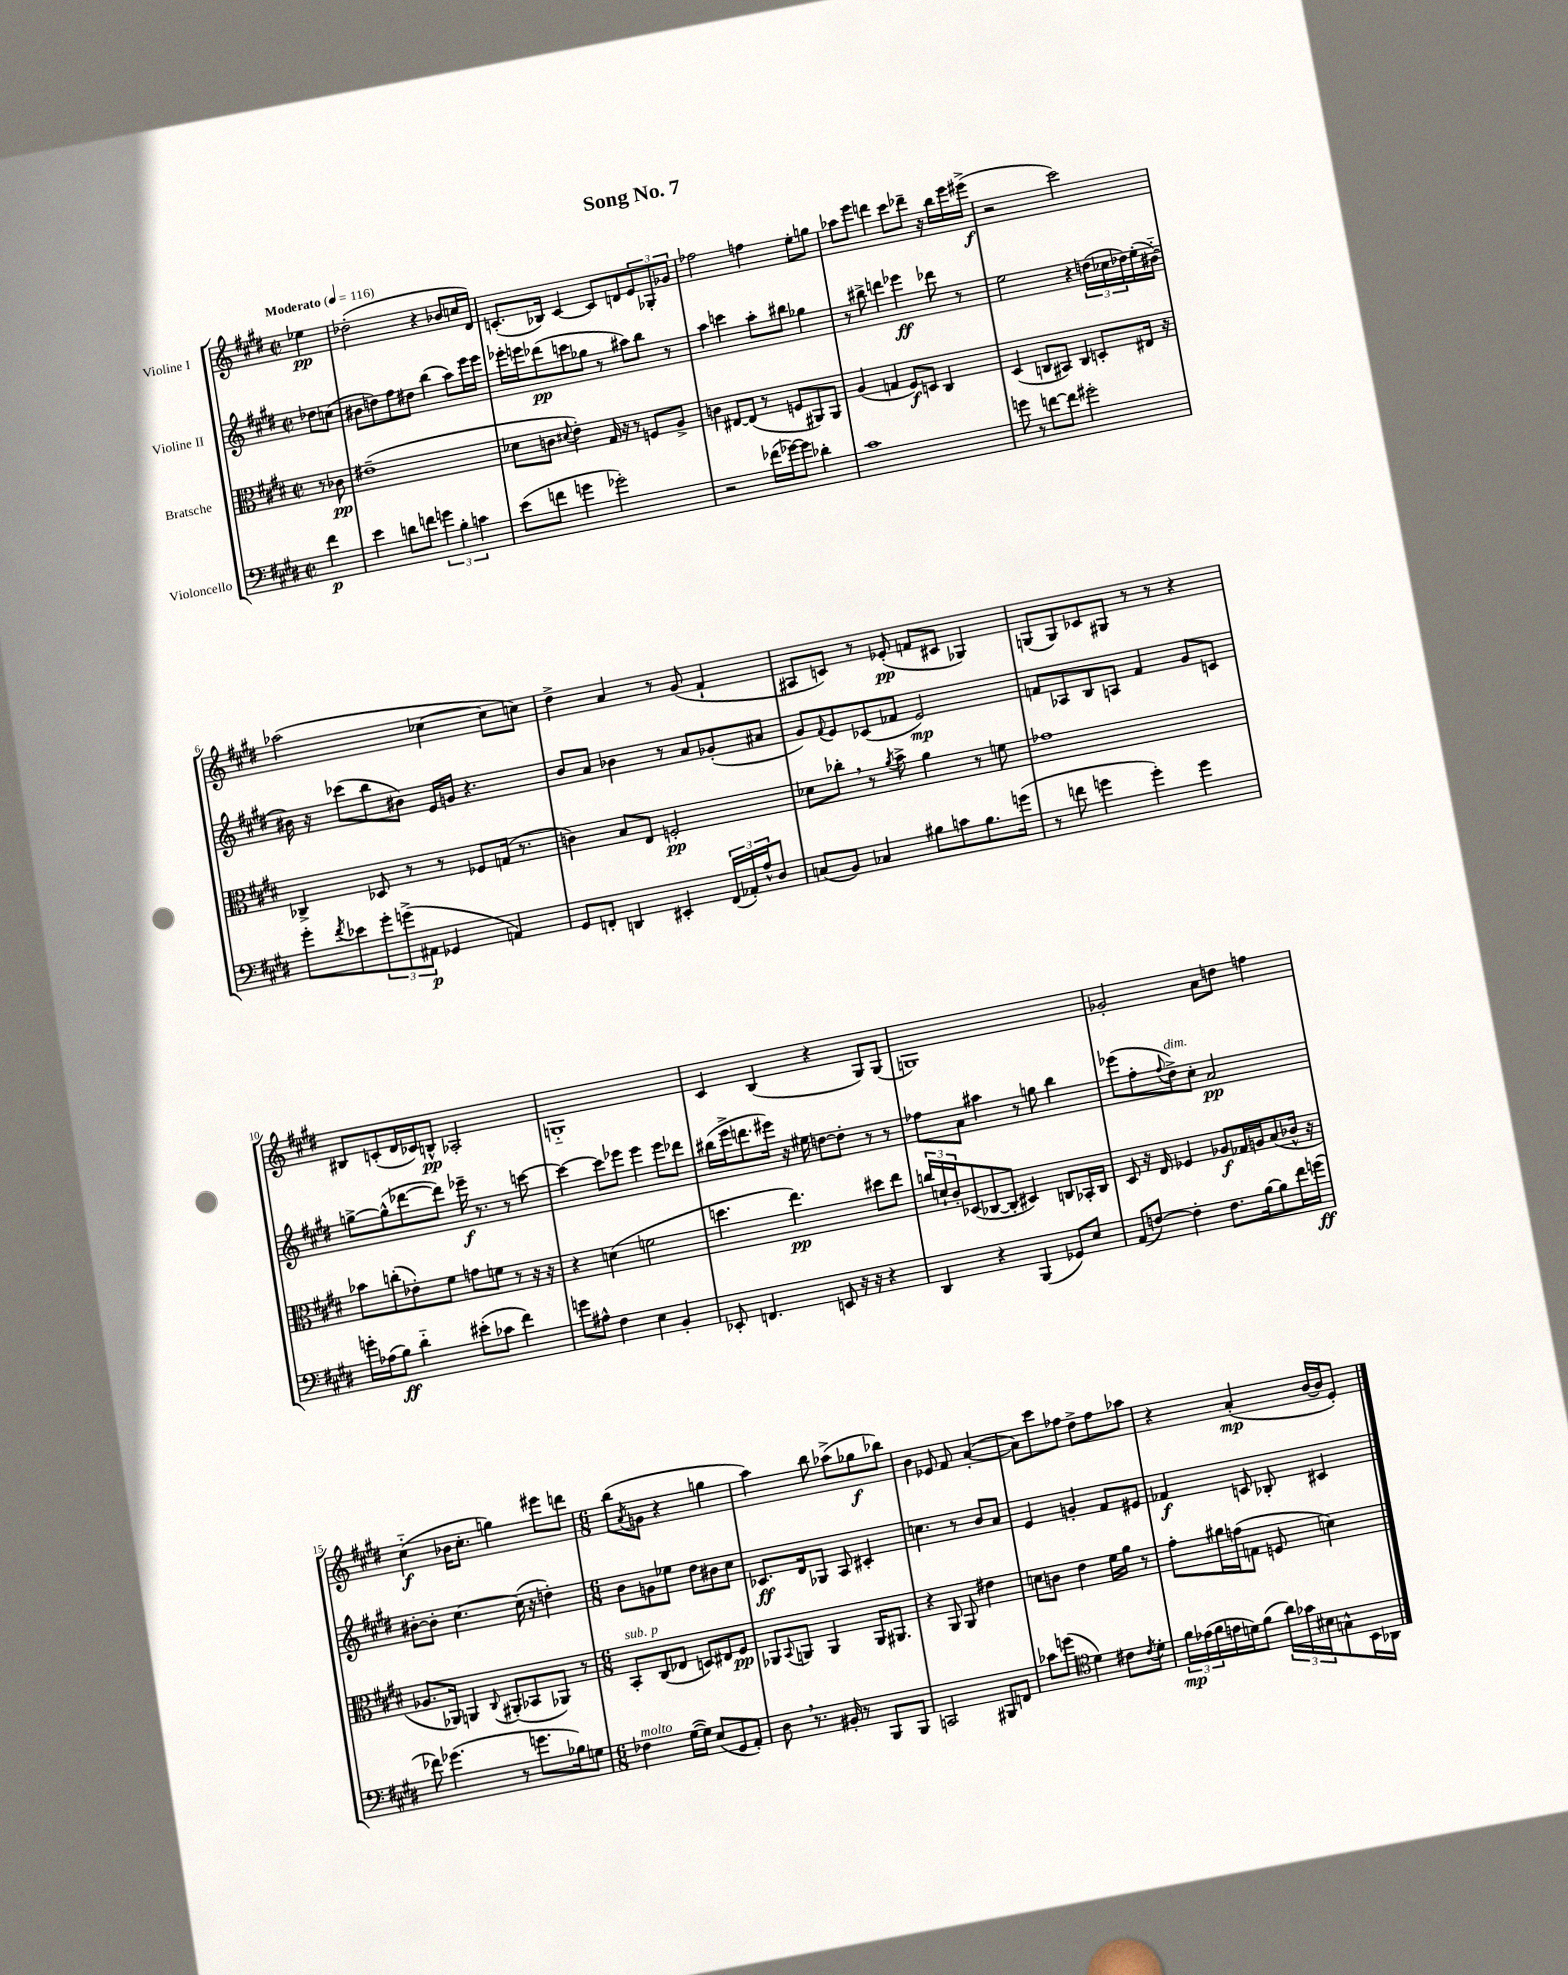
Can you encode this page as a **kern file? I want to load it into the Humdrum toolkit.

**kern	**dynam	**kern	**dynam	**kern	**dynam	**kern	**dynam
*part4	*part4	*part3	*part3	*part2	*part2	*part1	*part1
*staff4	*staff4	*staff3	*staff3	*staff2	*staff2	*staff1	*staff1
*I"Violoncello	*	*I"Bratsche	*	*I"Violine II	*	*I"Violine I	*
*clefF4	*	*clefC3	*	*clefG2	*	*clefG2	*
*k[f#c#g#d#]	*	*k[f#c#g#d#]	*	*k[f#c#g#d#]	*	*k[f#c#g#d#]	*
*M2/2	*	*M2/2	*	*M2/2	*	*M2/2	*
*met(c|)	*	*met(c|)	*	*met(c|)	*	*met(c|)	*
*MM116	*	*MM116	*	*MM116	*	*MM116	*
=	=	=	=	=	=	=	=
!	!	!	!	!	!	!LO:TX:a:B:t=Moderato	!
4f#\	p	8r	.	8dd-X\L	.	4ee-X\	pp
.	.	8c-X\	pp	(8ccn\J	.	.	.
=1	=1	=1	=1	=1	=1	=1	=1
4e\	.	(1e#X~	.	8b#X\L	.	(2dd-X'\	.
.	.	.	.	8ddn\)	.	.	.
8dn\L	.	.	.	8ff#\	.	.	.
8fn\J	.	.	.	8dd#X\J	.	.	.
6gn\	.	.	.	(4bb\	.	4r	.
6B'\	.	.	.	.	.	.	.
.	.	.	.	8aa\L)	.	8b-X/L	.
6cn\	.	.	.	.	.	.	.
.	.	.	.	16eee\L	.	16ccn/L	.
.	.	.	.	16eee\JJ	.	16d#/JJ)	.
=2	=2	=2	=2	=2	=2	=2	=2
(8e\L	.	8d-X\L	.	16eee-X'\LL	.	(8.cn'/L	.
.	.	.	.	16eeen\J	.	.	.
8fn\J	.	8cn\J	.	(8ddd-X\	pp	.	.
.	.	.	.	.	.	16B-X/Jk)	.
.	.	8qqd#X/	.	.	.	.	.
4gn\	.	4e'\)	.	8cccn\	.	[4c/	.
.	.	.	.	8gg-X\J	.	.	.
2g-X'\)	.	16G#/	.	8r	.	8c/L]	.
.	.	16r	.	.	.	.	.
.	.	8r	.	8aa#X\L)	.	8dn/	.
.	.	8Fn/L	.	8bb\J	.	12e/	.
.	.	.	.	.	.	12G-X'/	.
.	.	8A^/J	.	8r	.	.	.
.	.	.	.	.	.	12g-X/J	.
=3	=3	=3	=3	=3	=3	=3	=3
2r	.	4cn\	.	4aa\	.	2ff-X\	.
.	.	[8E#X/L	.	4cccn\	.	.	.
.	.	(8E#/J]	.	.	.	.	.
(16f-X\LL	.	8r	.	8aa'\L	.	4ffn\	.
[16g-X\J)	.	.	.	.	.	.	.
8g-\J]	.	8Fn/L	.	8bb#X\J	.	.	.
4d-X'\	.	8AA#X/)	.	4gg-X\	.	8ee'\L	.
.	.	8AA#/J	.	.	.	8ggn\J	.
=4	=4	=4	=4	=4	=4	=4	=4
1c#	.	(4A/	.	8r	.	8aa-X\L	.
.	.	.	.	8bb#X^\	.	8eee\J	.
.	.	4Gn/	.	4dddn\	.	4dddn\	.
.	.	8F#/L)	f	4eee-X\	ff	8ccc#\L	.
.	.	8Dn/J	.	.	.	8ddd-X~\J	.
.	.	4C#/	.	8ddd-X\	.	16r	.
.	.	.	.	.	.	16bb\LL	.
.	.	.	.	8r	.	16eee\	.
.	.	.	.	.	.	(16eee#X^\JJ	f
=5	=5	=5	=5	=5	=5	=5	=5
8gn\	.	(4D#/	.	2ee\	.	2r	.
8r	.	.	.	.	.	.	.
[8fn\L	.	8Cn/L	.	.	.	.	.
8f\J]	.	8BB#X/J)	.	.	.	.	.
2g#X'\	.	4C/	.	4r	.	2ccc#\)	.
.	.	8Dn'/L	.	(24ddn\LL	.	.	.
.	.	.	.	24cc-X\	.	.	.
.	.	.	.	24dd-X\)	.	.	.
.	.	16E#X/Jk	.	(16ee'\	.	.	.
.	.	16r	.	[16b#X\JJ)	.	.	.
!!LO:LB:g=z
=6	=6	=6	=6	=6	=6	=6	=6
8g#'\L	.	4C-X^/	.	16b#X\]	.	(2aa-X\	.
.	.	.	.	16r	.	.	.
8qf#/	.	.	.	.	.	.	.
8e-X\	.	.	.	(8ccc-X\L	.	.	.
12g#'\	.	8D-X/	.	8bb\	.	.	.
(12gn^\	.	.	.	.	.	.	.
.	.	8r	.	8b#X\J)	.	.	.
12AA#X\J	p	.	.	.	.	.	.
4GG-X/	.	8r	.	16e/LL	.	[4cc-X\	.
.	.	.	.	16gn/JJ	.	.	.
.	.	8F-X/L	.	4.r	.	.	.
4AAn/)	.	(16Gn/Jk	.	.	.	8cc-\L]	.
.	.	8.r	.	.	.	.	.
.	.	.	.	.	.	8ccn\J)	.
=7	=7	=7	=7	=7	=7	=7	=7
8GG#/L	.	4cn\)	.	8b/L	.	4dd#^\	.
8FFn'/J	.	.	.	8a/J	.	.	.
4DDn/	.	8B/L	.	4b-X\	.	4a/	.
.	.	8E/J	.	.	.	.	.
4EE#X'/	.	2Fn'/	pp	8r	.	8r	.
.	.	.	.	8a/L	.	(8g#/	.
(24FF/LL	.	.	.	(8g-X'/	.	4f#`/	.
24AA-X'/)	.	.	.	.	.	.	.
24A^^/J	.	.	.	.	.	.	.
8D#/J	.	.	.	8a#X/J	.	.	.
=8	=8	=8	=8	=8	=8	=8	=8
(8Cn/L	.	8d-X\L	.	8g#/L)	.	8A#X/L	.
.	.	.	.	8qqf#/	.	.	.
8BB/J)	.	8cc-X',\J	.	8e/	.	8cn/J)	.
4C-X/	.	8r	.	(8c-X/	.	8r	.
.	.	8qa/	.	.	.	.	.
.	.	8b^\	.	8f-X/J	.	(8e-X'/	pp
8B#X\L	.	4a\	.	2e/)	mp	8fn/L	.
8cn\	.	.	.	.	.	8c#X/J	.
8.B#\	.	8r	.	.	.	4G-X/)	.
.	.	8fn\	.	.	.	.	.
(16gn\Jk	.	.	.	.	.	.	.
=9	=9	=9	=9	=9	=9	=9	=9
8r	.	1g-X	.	8fn/L	.	(8Gn/L	.
8fn\	.	.	.	8A-X/	.	8G/)	.
4gn\	.	.	.	8B/	.	8c-X/	.
.	.	.	.	8An/J	.	8G#X/J	.
4g'\)	.	.	.	4f/	.	8r	.
.	.	.	.	.	.	8r	.
4g\	.	.	.	8g#/L	.	4r	.
.	.	.	.	8cn/J	.	.	.
!!LO:LB:g=z
=10	=10	=10	=10	=10	=10	=10	=10
16gn'\LL	.	8b-X\L	.	[8ggn^\L	.	8B#X/L	.
(16A-X\J	.	.	.	.	.	.	.
8B\J)	ff	(8ccn'\	.	(8gg^^\]	.	(8cn'/	.
4d#\	.	8e-X'\)	.	[8ddd-X\	.	16d#/L	.
.	.	.	.	.	.	16c-X/J)	.
.	.	8f#\J	.	8ddd-\J])	.	8Bn^^/J	pp
(8e#X'\L	.	8gn\L	.	16eee-X~\	f	2A-X'/	.
.	.	.	.	8.r	.	.	.
8c-X\J	.	8fn\J	.	.	.	.	.
4f#\)	.	8r	.	8r	.	.	.
.	.	16r	.	[8cccn\	.	.	.
.	.	16r	.	.	.	.	.
=11	=11	=11	=11	=11	=11	=11	=11
8gn\L	.	4r	.	4ccc\_	.	1Gn	.
8A#X^^\J	.	.	.	.	.	.	.
4F#\	.	(4dn\	.	8ccc\L]	.	.	.
.	.	.	.	8eee-X\J	.	.	.
4E\	.	2fn\	.	4eee-\	.	.	.
4BB'/	.	.	.	8eee-\L	.	.	.
.	.	.	.	8ddd-X\J	.	.	.
=12	=12	=12	=12	=12	=12	=12	=12
8EE-X'/	.	4.ddn\	.	(16bb#X\LL	.	4c#/	.
.	.	.	.	16eee^\J	.	.	.
4.FFn/	.	.	.	8.dddn\	.	.	.
.	.	.	.	.	.	(4B/	.
.	.	.	.	16eee#X\Jk)	.	.	.
.	.	4.ee\)	pp	16r	.	.	.
.	.	.	.	16ee#X\	.	.	.
8EEn/	.	.	.	[8ddn\L	.	4r	.
16r	.	.	.	8dd'\J]	.	.	.
16r	.	.	.	.	.	.	.
4r	.	8dd#X\L	.	8r	.	8G#/L)	.
.	.	8ee\J	.	8r	.	(8G#/J	.
=13	=13	=13	=13	=13	=13	=13	=13
4DD#/	.	24ccn/LL	.	8ff-X\L	.	1Gn)	.
.	.	24dn`/	.	.	.	.	.
.	.	24c#'/J	.	.	.	.	.
.	.	(8D-X/	.	8a\J	.	.	.
4r	.	[8C-X/	.	4aa#X\	.	.	.
.	.	8C-'/J]	.	.	.	.	.
(4BBB/	.	4D#X/)	.	8r	.	.	.
.	.	.	.	8ggn\	.	.	.
8GG-X/L)	.	8Cn/L	.	4bb\	.	.	.
8E/J	.	16BB-X'/L	.	.	.	.	.
.	.	16C/JJ	.	.	.	.	.
=14	=14	=14	=14	=14	=14	=14	=14
(8AA/L	.	8D#/	.	(8eee-X\L	.	2g-X'/	.
[8Fn/J)	.	16r	.	8ff#'\	.	.	.
.	.	16E/	.	.	.	.	.
.	.	.	.	8qqff#/	.	.	.
!	!	!	!	!LO:TX:a:i:t=dim.	!	!	!
4F'\]	.	4F-X/	.	8dd#^\)	.	.	.
.	.	.	.	8cc#'\J	.	.	.
8.F\L	.	8A-X/L	f	2a/	pp	8a\L	.
.	.	16G-X/L	.	.	.	8ddn\J	.
[16B\k	.	16An/J	.	.	.	.	.
8B\]	.	(8B/	.	.	.	4ffn\	.
16f#\L	.	16c-X^^/Jk	.	.	.	.	.
(16gn\JJ	ff	16r	.	.	.	.	.
!!LO:LB:g=z
=15	=15	=15	=15	=15	=15	=15	=15
8f-X\)	.	8.A-X/L	.	[8b#X'\L	.	(4cc#\	f
(4.g-X\	.	.	.	8b#'\J]	.	.	.
.	.	16AA-X/Jk)	.	.	.	.	.
.	.	4AAn/	.	[4.cc#\	.	16b-X\KL	.
.	.	.	.	.	.	8.cc#'\J	.
.	.	8qqC#/	.	.	.	.	.
8r	.	(8AA#X'/L	.	.	.	4ggn\)	.
8.gn\L	.	8BB-X/	.	(16cc#\]	.	.	.
.	.	.	.	16r	.	.	.
.	.	8AA-X/J)	.	4ddn'\)	.	8eee#X\L	.
16B-X\k)	.	.	.	.	.	.	.
8Gn\J	.	8r	.	.	.	8dddn\J	.
=16	=16	=16	=16	=16	=16	=16	=16
*M6/8	*	*M6/8	*	*M6/8	*	*M6/8	*
!	!	!LO:TX:a:i:t=sub. p	!	!	!	!	!
!LO:TX:a:i:t=molto	!	!	!	!	!	!	!
4F-X\	.	8BB'/L	.	8b\L	.	(8bb\L	.
.	.	.	.	.	.	8qa/	.
.	.	(8C#/	.	8gn\	.	8gn\J	.
([16G#\LL	.	8E-X/J	.	8ee-X\J	.	4r	.
16G#\JJ])	.	.	.	.	.	.	.
(8E/L	.	8Dn/L)	.	8dd#\L	.	.	.
8GG#/	.	8E#X/	.	8b#X\	.	4ggn\	.
8AA'/J)	.	8F#/J	pp	8cc#\J	.	.	.
=17	=17	=17	=17	=17	=17	=17	=17
8D#,\	.	8AA-X/L	.	8.c-X/L	ff	4aa\)	.
.	.	8qqBB/	.	.	.	.	.
8.r	.	8AAn/J	.	.	.	.	.
.	.	.	.	16d#/k	.	.	.
.	.	4AA/	.	8G-X/J	.	8bb\	.
16BB#X'/	.	.	.	.	.	.	.
8r	.	.	.	8A/	.	(8aa-X^\L	.
8BBB/L	.	16AA/KL	.	4c#X'/	.	8gg-X\	f
.	.	8.AA#X/J	.	.	.	.	.
8BBB/J	.	.	.	.	.	8bb-X\J)	.
=18	=18	=18	=18	=18	=18	=18	=18
2CCn/	.	4r	.	4.ccn\	.	4b\	.
.	.	8AA/	.	.	.	8e-X/	.
.	.	8AA/	.	8r	.	8f#/	.
8BBB#X/L	.	4e#X\	.	8b/L	.	([4a'/	.
8FFn/J	.	.	.	8a/J	.	.	.
=19	=19	=19	=19	=19	=19	=19	=19
8c-X\L	.	8dn\L	.	4e/	.	8a\L])	.
(8gn\J	.	8cn\J	.	.	.	8ccc#\	.
*clefC4	*	*	*	*	*	*	*
4d#\)	.	4e\	.	4gn'/	.	8ff-X\J	.
.	.	.	.	.	.	8dd#^\L	.
8c#X\L	.	16f#\LL	.	8f#/L	.	8ff-\	.
.	.	16a\JJ	.	.	.	.	.
8qc#/	.	.	.	.	.	.	.
8d#'\J	.	8r	.	8e#X/J	.	8aa-X\J	.
=20	=20	=20	=20	=20	=20	=20	=20
24f#\LL	mp	8g#'\L	.	4f-X/	f	4r	.
(24e-X\	.	.	.	.	.	.	.
24f#\	.	.	.	.	.	.	.
16en\	.	16a#X\L	.	.	.	.	.
16dn\J)	.	(16gn\J	.	.	.	.	.
(8f#\J	.	8Gn\J	.	8cn/	.	(4a'/	mp
24a\LL)	.	8Fn/	.	8B-X'/	.	.	.
24g-X\	.	.	.	.	.	.	.
24B#X\J	.	.	.	.	.	.	.
8Gn^^\	.	4dn\)	.	4c#X/	.	[16b/LL	.
.	.	.	.	.	.	16b/J]	.
16BB\L	.	.	.	.	.	8e'/J)	.
16AA-X\JJ	.	.	.	.	.	.	.
==	==	==	==	==	==	==	==
*-	*-	*-	*-	*-	*-	*-	*-
